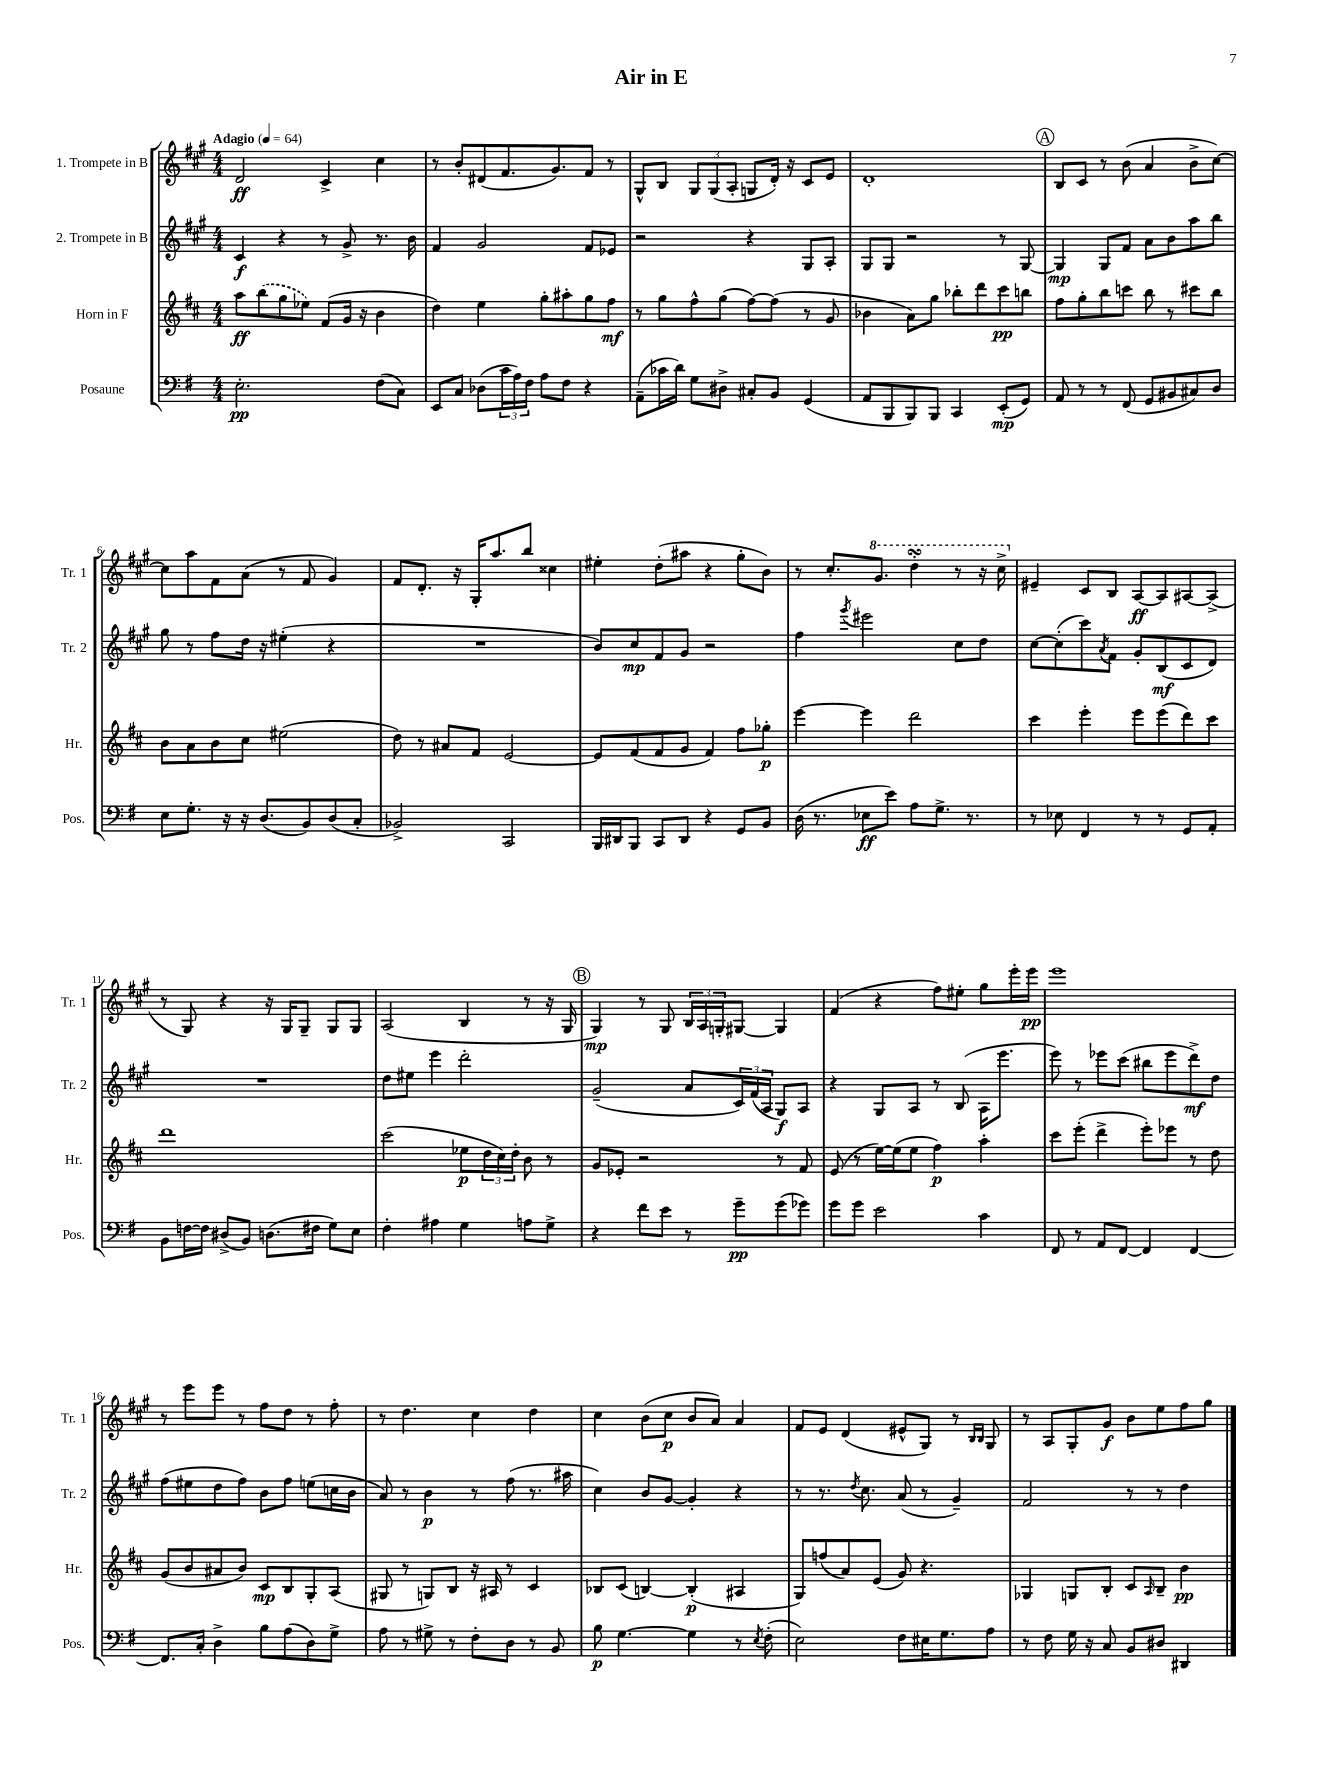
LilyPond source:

\header { title = "Air in E" }
<<
\new StaffGroup <<
\new Staff = "s0" \with { instrumentName = "1. Trompete in B" shortInstrumentName = "Tr. 1" } {
    \clef treble \key a \major \numericTimeSignature \time 4/4 \tempo "Adagio" 4 = 64
    d'2\ff cis'4-> cis''4 |
    r8 b'8-. dis'8( fis'8. gis'8.) fis'8 r8 |
    gis8-^ b8 \tuplet 3/2 { gis8 gis8( a8-. } g8 d'16-.) r16 cis'8 e'8 |
    d'1-. |
    \mark \markup { \circle "A" } b8 cis'8 r8 b'8( a'4 b'8-> cis''8~) |
    cis''8 a''8 fis'8 a'8( r8 fis'8 gis'4) |
    fis'8 d'8.-. r16 gis16-. a''8. b''8 cisis''4 |
    eis''4-. d''8-.( ais''8 r4 gis''8-. b'8) |
    r8 cis''8.-. \ottava #1 gis''8. d'''4-.\turn r8 r16 cis'''16-> \ottava #0 |
    eis'4-- cis'8 b8 a8~\ff a8 ais8~ ais8->( |
    r8 gis8) r4 r16 gis16 gis8-- gis8 gis8 |
    a2( b4 r8 r16 gis16 |
    \mark \markup { \circle "B" } gis4\mp) r8 gis8 \tuplet 3/2 { b16 a16 g16-. } gis8~ gis4 |
    fis'4( r4 fis''8) eis''8-. gis''8 e'''16-. e'''16\pp |
    e'''1 |
    r8 e'''8 e'''8 r8 fis''8 d''8 r8 fis''8-. |
    r8 d''4. cis''4 d''4 |
    cis''4 b'8( cis''8\p b'8 a'8) a'4 |
    fis'8 e'8 d'4( eis'8-^ gis8) r8 \grace { b16 b16 } gis8 |
    r8 a8 gis8-. gis'8\f b'8 e''8 fis''8 gis''8 \bar "|." |
}
\new Staff = "s1" \with { instrumentName = "2. Trompete in B" shortInstrumentName = "Tr. 2" } {
    \clef treble \key a \major \numericTimeSignature \time 4/4
    cis'4\f r4 r8 gis'8-> r8. b'16 |
    fis'4 gis'2 fis'8 ees'8 |
    r2 r4 gis8 a8-. |
    gis8 gis8 r2 r8 gis8~ |
    \mark \markup { \circle "A" } gis4\mp gis8 fis'8 a'8 b'8 a''8 b''8 |
    gis''8 r8 fis''8 d''16 r16 eis''4-.( r4 |
    R1 |
    b'8) cis''8\mp fis'8 gis'8 r2 |
    fis''4 \acciaccatura { gis'''8 } eis'''2 cis''8 d''8 |
    cis''8~ cis''8-.( cis'''8) \acciaccatura { a'8 } fis'8 gis'8-. b8\mf( cis'8 d'8) |
    R1 |
    d''8 eis''8 e'''4 d'''2-. |
    \mark \markup { \circle "B" } gis'2--( a'8 \tuplet 3/2 { cis'16) fis'16( a16 } gis8\f) a8 |
    r4 gis8 a8 r8 b8( a16 e'''8. |
    e'''8) r8 ees'''8 cis'''8( bis''8 ees'''8 d'''8->\mf) d''8 |
    fis''8( eis''8 d''8 fis''8) b'8 fis''8 e''8( c''16 b'16 |
    a'8) r8 b'4\p r8 fis''8( r8. ais''16 |
    cis''4) b'8 gis'8~ gis'4-. r4 |
    r8 r8. \acciaccatura { d''8 } cis''8. a'8( r8 gis'4--) |
    fis'2 r8 r8 d''4 \bar "|." |
}
\new Staff = "s2" \with { instrumentName = "Horn in F" shortInstrumentName = "Hr." } {
    \clef treble \key d \major \numericTimeSignature \time 4/4
    a''8\ff \once \slurDashed b''8( g''8 ees''8) fis'8( g'16 r16 b'4 |
    d''4) e''4 g''8-. ais''8-. g''8 fis''8\mf |
    r8 g''8 fis''8-^ g''8( fis''8~) fis''8( r8 g'8 |
    bes'4 a'8) g''8 bes''8-. d'''8 cis'''8\pp b''8 |
    \mark \markup { \circle "A" } fis''8 g''8-. b''8 c'''8 b''8 r8 cis'''8 b''8 |
    b'8 a'8 b'8 cis''8 eis''2( |
    d''8) r8 ais'8 fis'8 e'2~ |
    e'8 fis'8( fis'8 g'8 fis'4) fis''8 ges''8-.\p |
    e'''4~ e'''4 d'''2 |
    cis'''4 e'''4-. e'''8 e'''8( d'''8) cis'''8 |
    d'''1 |
    cis'''2( ees''8\p \tuplet 3/2 { d''16 cis''16) d''16-. } b'8 r8 |
    \mark \markup { \circle "B" } g'8 ees'8-. r2 r8 fis'8 |
    e'8( r8 e''16~) e''16( e''8 fis''4\p) a''4-. |
    cis'''8 e'''8-.( d'''4-> e'''8-.) ees'''8 r8 d''8 |
    g'8( b'8 ais'8 b'8) cis'8\mp b8 g8-. a8( |
    gis8 r8 g8) b8 r16 ais16 r8 cis'4 |
    bes8 cis'8( b4~) b4-.\p( ais4 |
    g8) f''8( a'8) e'8( g'8) r4. |
    ges4 g8 b8-. cis'8 \grace { a16 } b8-- b'4\pp \bar "|." |
}
\new Staff = "s3" \with { instrumentName = "Posaune" shortInstrumentName = "Pos." } {
    \clef bass \key g \major \numericTimeSignature \time 4/4
    e2.-.\pp fis8( c8) |
    e,8 c8 des8( \tuplet 3/2 { c'16 a16) fis16 } a8 fis8 r4 |
    a,8--( ces'16 d'16) g8 dis8-> cis8-. b,8 g,4( |
    a,8 b,,8 b,,8) b,,8 c,4 e,8-.\mp( g,8) |
    \mark \markup { \circle "A" } a,8 r8 r8 fis,8( g,8 bis,8 cis8) d8 |
    e8 g8.-. r16 r16 d8.( b,8) d8( c8-. |
    bes,2->) c,2 |
    b,,16 dis,16 b,,8 c,8 dis,8 r4 g,8 b,8 |
    d16( r8. ees8\ff e'8) a8 g8.-> r8. |
    r8 ees8 fis,4 r8 r8 g,8 a,8-. |
    b,8 f16~ f16 dis8->( b,8) d8.( fis16 g8) e8 |
    fis4-. ais4 g4 a8 g8-> |
    \mark \markup { \circle "B" } r4 fis'8 e'8 r8 g'8--\pp g'8( ges'8) |
    g'8 g'8 e'2 c'4 |
    fis,8 r8 a,8 fis,8~ fis,4 fis,4~ |
    fis,8. c16-. d4-> b8 a8( d8) g8-> |
    a8 r8 gis8-> r8 fis8-. d8 r8 b,8 |
    b8\p g4.~ g4 r8 \acciaccatura { e8 } fis8-.( |
    e2) fis8 eis16 g8. a8 |
    r8 fis8 g16 r16 c8 b,8 dis8 dis,4 \bar "|." |
}
>>
>>
